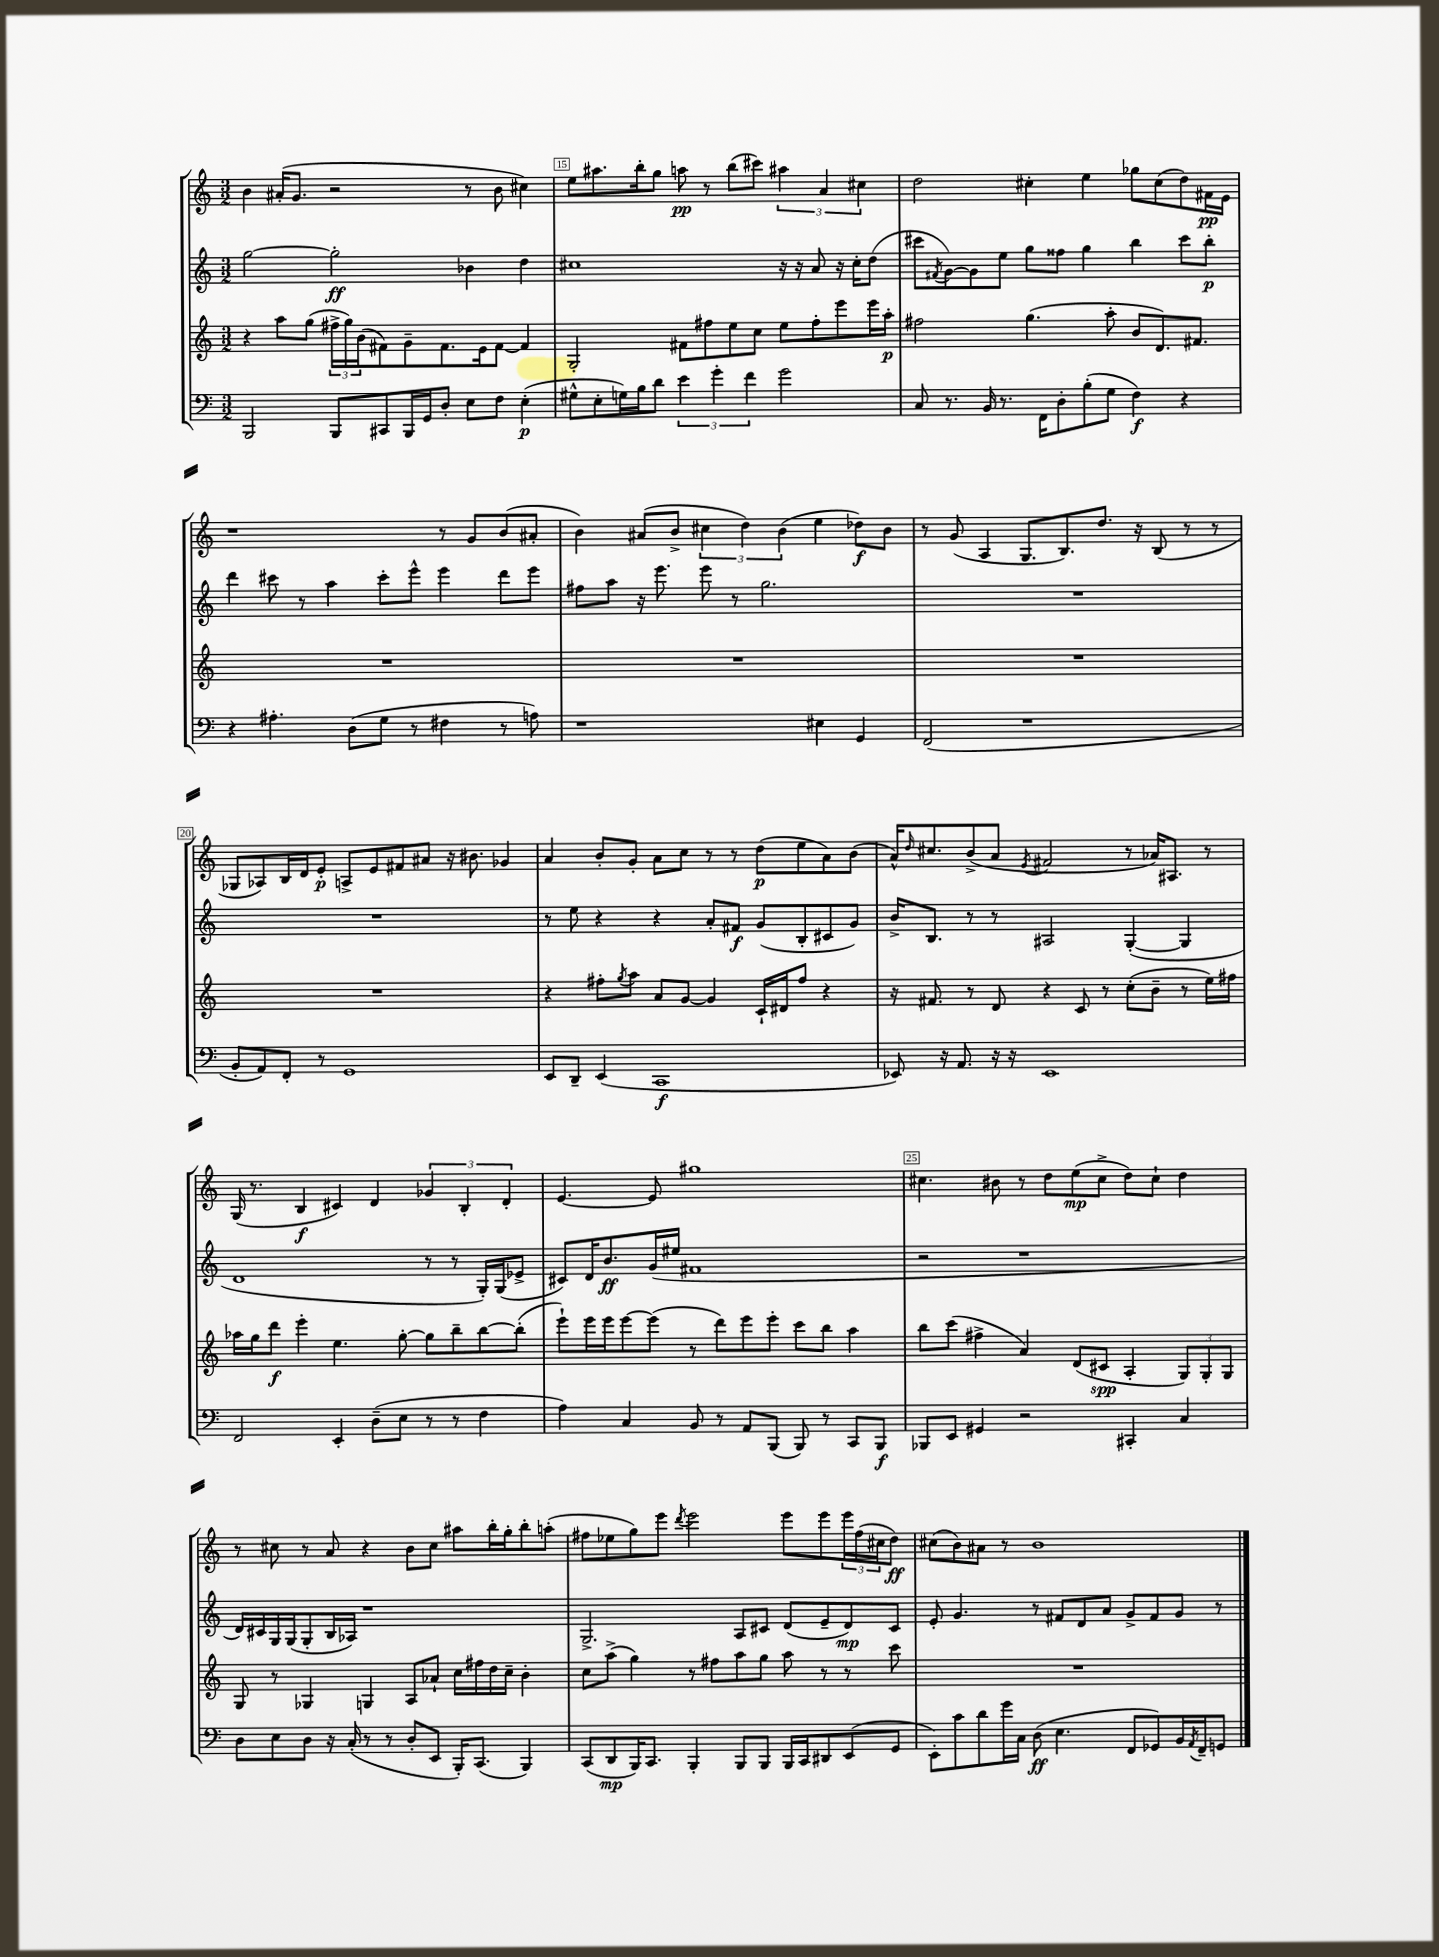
<<
\new StaffGroup <<
\new Staff = "s0" {
    \clef treble \key c \major \numericTimeSignature \time 3/2
    b'4 ais'16-.( g'8. r2 r8 b'8 cis''4) |
    e''8 ais''8. b''16-. g''8 a''8\pp r8 b''8( cis'''8) \tuplet 3/2 { ais''4 a'4 cis''4 } |
    d''2 cis''4-. e''4 ges''8 cis''8( d''8) fis'16\pp e'16 |
    r1 r8 g'8 b'8( ais'8-. |
    b'4) ais'8( b'8-> \tuplet 3/2 { cis''4 d''4) b'4( } e''4 des''8\f) b'8 |
    r8 g'8( a4 g8. b8.) d''8. r16 b8( r8 r8 |
    ges8 aes8) b16 d'16 e'8-.\p a8-> e'8 fis'8 ais'8 r16 bis'8. ges'4 |
    a'4 b'8-. g'8-. a'8 c''8 r8 r8 d''8\p( e''8 a'8) b'8( |
    a'16-^) \grace { d''16 } cis''8. b'8->( a'8 \acciaccatura { e'8 } fis'2 r8 aes'16) ais8. r8 |
    g16( r8. b4\f cis'4) d'4 \tuplet 3/2 { ges'4 b4-. d'4-. } |
    e'4.~ e'8 gis''1 |
    cis''4. bis'8 r8 d''8 e''8\mp( cis''8-> d''8) cis''8-! d''4 |
    r8 cis''8 r8 a'8 r4 b'8 cis''8 ais''8 b''16-. g''16-. b''8-. a''8-.( |
    fis''8 ees''8 g''8) e'''8 \acciaccatura { d'''8 } e'''2 e'''8 e'''8 \tuplet 3/2 { e'''16 fis''16( cis''16 } d''8\ff) |
    cis''8( b'8) ais'8 r8 b'1 \bar "|." |
}
\new Staff = "s1" {
    \clef treble \key c \major \numericTimeSignature \time 3/2
    g''2~ g''2-.\ff bes'4 d''4 |
    cis''1 r16 r16 a'8 r16 cis''16-. d''8( |
    cis'''8 \acciaccatura { fis'8 } g'8~) g'8 e''8 g''8 fisis''8 g''4 b''4 cis'''8 b''8-.\p |
    d'''4 cis'''8 r8 a''4 cis'''8-. e'''8-^ e'''4 d'''8 e'''8 |
    fis''8 a''8 r16 e'''8. e'''8 r8 g''2. |
    R1. |
    R1. |
    r8 e''8 r4 r4 a'8-. fis'8\f g'8( b8-. cis'8 g'8) |
    b'16-> b8. r8 r8 ais2 g4~-.( g4 |
    d'1 r8 r8 g16-.) g16( ees'8-> |
    cis'8) d'16 b'8.\ff g'16( eis''16 fis'1 |
    r2 r1 |
    d'16) cis'16 g16 g16( g8-. b16 aes16) r1 |
    g2.-> a8 cis'8 d'8( e'8-- d'8\mp) cis'8 |
    e'8-. g'4. r8 fis'8 d'8 a'8 g'8-> fis'8 g'8 r8 \bar "|." |
}
\new Staff = "s2" {
    \clef treble \key c \major \numericTimeSignature \time 3/2
    r4 a''8 g''8( \tuplet 3/2 { fis''16-> g''16) b'16( } fis'8) g'8-- fis'8. e'16 fis'8~ fis'4 |
    g2-. fis'8 fis''8 e''8 c''8 e''8 fis''8-. e'''8 e'''16 a''16-.\p |
    fis''2 g''4.( a''8-. b'8 d'8.) fis'8. |
    R1. |
    R1. |
    R1. |
    R1. |
    r4 fis''8-. \acciaccatura { g''8 } a''8 a'8 g'8~ g'4 c'16-! dis'16 fis''8 r4 |
    r16 fis'8. r8 d'8 r4 c'8 r8 c''8-.( b'8-- r8 e''16) fis''16 |
    aes''16 g''16 d'''8\f e'''4-. e''4. g''8~-. g''8 b''8-- b''8~ b''8-.( |
    e'''8-!) e'''16 e'''16 e'''8~ e'''8( r8 d'''8) e'''8 e'''8-. c'''8 b''8 a''4 |
    b''8 c'''8( fis''4-> a'4) d'8( cis'8\spp a4-. \tuplet 3/2 { g8) g8-. g8 } |
    g8 r8 ges4 g4 a8 aes'8-! c''16 fis''16 d''16 c''16-- b'4-. |
    c''8 a''8->( g''4) r8 fis''8 a''8 g''8 a''8 r8 r8 c'''8 |
    R1. \bar "|." |
}
\new Staff = "s3" {
    \clef bass \key c \major \numericTimeSignature \time 3/2
    b,,2 b,,8 cis,8 b,,16 g,16 d8-. e8 f8 e4-.\p( |
    gis8-^ e8-. g16) b16 d'8 \tuplet 3/2 { e'4 g'4-. f'4 } g'2 |
    c8 r8. b,16 r8. f,16 d8-. b8-.( g8 f4\f) r4 |
    r4 ais4.-. d8( g8 r8 fis4 r8 a8) |
    r1 eis4 g,4 |
    f,2( r1 |
    b,8-. a,8) f,8-. r8 g,1 |
    e,8 d,8-- e,4( c,1\f |
    ees,8) r16 a,8. r16 r16 ees,1 |
    f,2 e,4-. d8--( e8 r8 r8 f4 |
    a4) c4 b,8 r8 a,8 b,,8( b,,8) r8 c,8 b,,8\f |
    bes,,8 e,8 gis,4 r2 cis,4-. c4 |
    d8 e8 d8 r16 c16-.( r8 r8 d8-. e,8 b,,16-.) c,8.( b,,4) |
    c,8( d,8\mp b,,16) c,8. b,,4-. b,,8 b,,8 b,,16 c,16 dis,8 e,8( g,8 |
    e,8-.) c'8 d'8 g'16 c16 d8\ff( e4. f,8 ges,8) b,16 \acciaccatura { a,8 } f,16-- g,8 \bar "|." |
}
>>
>>
\layout { \context { \Score currentBarNumber = #14 \override BarNumber.break-visibility = ##(#f #t #t) barNumberVisibility = #(every-nth-bar-number-visible 5) \override BarNumber.stencil = #(make-stencil-boxer 0.1 0.3 ly:text-interface::print) } }
